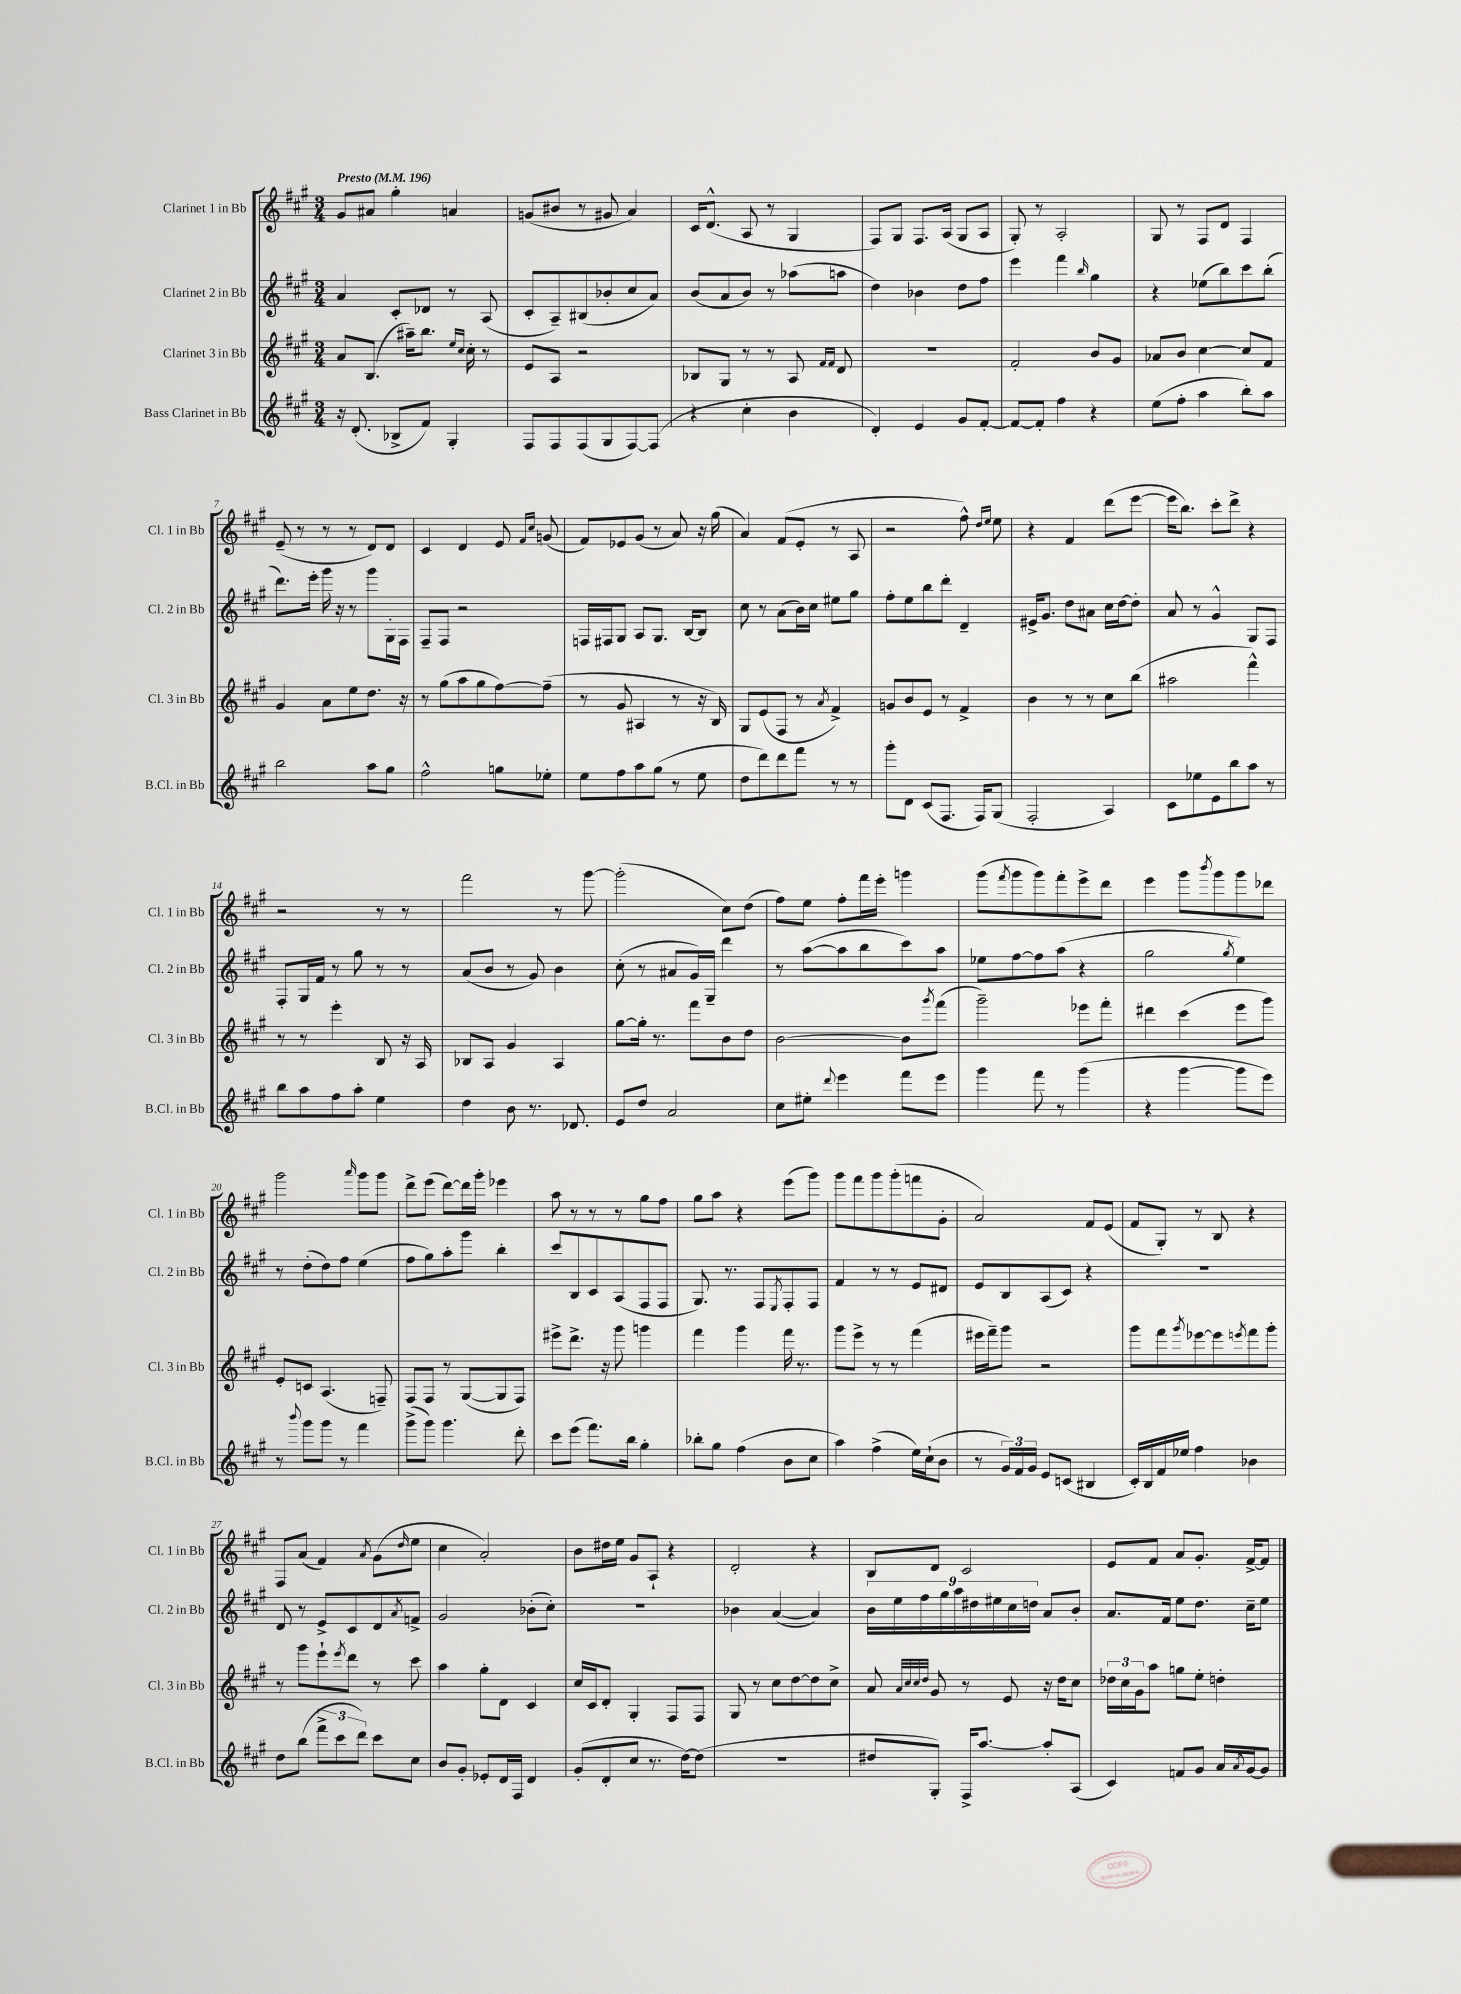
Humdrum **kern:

**kern	**kern	**kern	**kern
*part4	*part3	*part2	*part1
*staff4	*staff3	*staff2	*staff1
*I"Bass Clarinet in Bb	*I"Clarinet 3 in Bb	*I"Clarinet 2 in Bb	*I"Clarinet 1 in Bb
*I'B.Cl. in Bb	*I'Cl. 3 in Bb	*I'Cl. 2 in Bb	*I'Cl. 1 in Bb
*clefG2	*clefG2	*clefG2	*clefG2
*k[f#c#g#]	*k[f#c#g#]	*k[f#c#g#]	*k[f#c#g#]
*M3/4	*M3/4	*M3/4	*M3/4
*MM196	*MM196	*MM196	*MM196
=1	=1	=1	=1
!	!	!	!LO:TX:a:B:t=Presto
16r	8a/L	4a/	8g#/L
(8.d'/	.	.	.
.	(8.B/J	.	8a#X/J
8B-X^/L	.	8c#'/L	4gg#'\
.	16aa#X~\KL)	.	.
8f#/J)	8.bb\J	8d-X/J	.
4G#'/	.	8r	4an/
.	16qqee/LL	.	.
.	16qqcc#/JJ	.	.
.	16cc#'\	.	.
.	8r	(8A/	.
=2	=2	=2	=2
8F#/L	8e/L	8c#'/L	(8gn/L
8F#/	8A/J	8A~/)	8b#X/J
(8F#/	2r	(8B#X/	8r
8G#/	.	8b-X'/	8g#X/
[8F#/)	.	8cc#/	4a/)
(8F#/J]	.	8a/J)	.
=3	=3	=3	=3
4r	8B-X/L	(8b/L	16c#/KL
.	.	.	(8.d^^/J
.	8G#/J	8a/	.
4cc#'\	8r	8b/J)	8A/
.	8r	8r	8r
4b\	8A/	(8aa-X\L	4G#/
.	16qqf#/LL	.	.
.	16qqf#/JJ	.	.
.	8d/	8aan\J	.
=4	=4	=4	=4
4d'/)	2.r	4dd\)	8F#/L)
.	.	.	8G#/J
4e/	.	4b-X\	8.F#/L
.	.	.	(16A/Jk
8g#/L	.	8dd\L	8G#/L
[8f#'/J	.	8ff#\J	8A/J
=5	=5	=5	=5
8f#/L_	2f#'/	4eee\	8G#'/)
8f#'/J]	.	.	8r
4ff#\	.	4fff#\	2A'/
.	.	16qqbb/	.
4r	8b/L	4gg#\	.
.	8g#/J	.	.
=6	=6	=6	=6
(8ee\L	8a-X/L	4r	8G#/
8ff#'\J	8b/J	.	8r
4aa\	[4cc#\	(8ee-X\L	8F#/L
.	.	8bb\)	8d/J
8bb'\L)	8cc#/L]	8ccc#\	4F#/
8aa\J	8f#/J	(8bb'\J	.
!!LO:LB:g=z
=7	=7	=7	=7
2bb\	4g#/	8.ddd\L)	(8e~/
.	.	.	8r
.	.	16eee'\Jk	.
.	8a\L	16ggg#\	8r
.	.	16r	.
.	8ee\	8r	8r
8aa\L	8.dd\J	8ggg#\L	8d/L)
8gg#\J	.	16G#'\L	8d/J
.	16r	16F#\JJ	.
=8	=8	=8	=8
2ff#^^\	8r	8F#~/L	4c#/
.	(8gg#\L	8F#/J	.
.	8aa\	2r	4d/
.	8gg#\	.	.
8ggn\L	[8ff#\)	.	8e/
.	.	.	16qqf#/LL
.	.	.	16qqcc#/JJ
8ee-X'\J	(8ff#~\J]	.	(8gn/
=9	=9	=9	=9
8ee\L	8r	16Fn/LL	8f#/L)
.	.	16F#X/J	.
8ff#\	8g#/	8G#/J	8e-X/
8aa\	4A#X/	8A/L	(8g#/J
(8gg#\J	.	8.G#/J	8r
8r	8r	.	8a/)
.	.	[16B/KL	.
8ee\	16r	8B/J]	16r
.	16B/)	.	(16gg#\
=10	=10	=10	=10
8dd\L	8G#/L	8cc#\	4a/)
8ddd\)	(8e/	8r	.
8ddd\	8F#/J	(8a\L	(8f#/L
8fff#\J	8r	16b\L)	8e'/J
.	.	16cc#\JJ	.
.	8qa/	.	.
8r	4f#^/)	8ee#X\L	8r
8r	.	8gg#\J	8A/
=11	=11	=11	=11
8ggg#'\L	8gn/L	8ff#'\L	2r
8d\J	8b/	8ee\	.
(8c#/L	8e/J	8bb\	.
8.F#/J	8r	8ddd'\J	.
.	4f#^/	4d~/	8ff#^^\)
16F#/KL)	.	.	.
.	.	.	16qqdd/LL
.	.	.	16qqee/JJ
(8G#/J	.	.	8ee\
=12	=12	=12	=12
2F#'/	4b\	16e#X^/KL	4r
.	.	8.g#/J	.
.	8r	8dd\L	4f#/
.	8r	8a#X\J	.
4A/)	8cc#\L	16cc#\LL	(8ddd\L
.	.	[16dd\J	.
.	(8bb\J	8dd'\J]	[8eee\J
=13	=13	=13	=13
8c#\L	2aa#X\	8a/	16eee\KL]
.	.	.	8.bb\J)
8ee-X\	.	8r	.
8e\	.	4g#^^/	8ccc#'\L
8bb\	.	.	8ddd^\J
8aa\J	4fff#^^\)	8G#/L	4r
8r	.	8F#/J	.
!!LO:LB:g=z
=14	=14	=14	=14
8bb\L	8r	8F#'/L	2r
8aa\	8r	16G#/L	.
.	.	16f#/JJ	.
8ff#\	4eee'\	8r	.
8aa'\J	.	8gg#\	.
4ee\	8B/	8r	8r
.	16r	8r	8r
.	16A/	.	.
=15	=15	=15	=15
4dd\	8B-X/L	(8a/L	2fff#\
.	8A/J	8b/J	.
8b\	4g#/	8r	.
8.r	.	8g#/)	.
.	4A/	4b\	8r
8.d-X/	.	.	.
.	.	.	[8ggg#\
=16	=16	=16	=16
8e/L	[8gg#\L	(8cc#'\	(2ggg#'\]
8dd/J	16gg#'\Jk]	8r	.
.	8.r	.	.
2a/	.	8a#X/L	.
.	8fff#\L	16g#/L)	.
.	.	16G#~/JJ	.
.	8b\	4ddd\	8cc#\L)
.	8dd\J	.	(8dd\J
=17	=17	=17	=17
8cc#\L	[2b\	8r	8ff#\L)
8ee#X'\J	.	([8aa\L	8ee\J
8qqddd/	.	.	.
4eee\	.	8aa\]	8ff#'\L
.	.	8bb\	16fff#\L
.	.	.	16eee'\JJ
8fff#\L	8b\L]	8ccc#\)	4gggn\
.	8qggg#/	.	.
8eee\J	(8fff#\J	8aa\J	.
=18	=18	=18	=18
4ggg#\	2ggg#~\)	8ee-X\L	(8ggg#\L
.	.	.	8qfff#/
.	.	[8ff#\	8ggg#\
8fff#\	.	8ff#\]	8ggg#\)
8r	.	(8aa\J	8fff#'\
(4ggg#\	8eee-X\L	4r	8eee^\
.	8fff#'\J	.	8ddd\J
=19	=19	=19	=19
4r	4ddd#X\	2gg#\	4eee\
[4ggg#\	(4ccc#\	.	8ggg#\L
.	.	.	8qbbb/
.	.	.	8ggg#\
.	.	8qgg#/	.
8ggg#\L]	8eee\L	4ee\)	8ggg#\
8eee\J)	8ggg#\J)	.	8ddd-X\J
!!LO:LB:g=z
=20	=20	=20	=20
8r	8e'/L	8r	2ggg#\
8qqbbb/	.	.	.
8ggg#\L	8cn/J	(8dd'\L	.
8ggg#\J	(4.A/	8dd\)	.
8r	.	8ff#\J	.
.	.	.	16qqaaa/
4fff#\	.	(4ee\	8ggg#\L
.	8Fn~/)	.	8ggg#\J
=21	=21	=21	=21
(8ggg#^\L	8F#/L	8ff#\L	8ddd^\L
8ggg#\J)	8F#/J	8gg#\)	(8eee\J
4.ggg#\	8r	8aa'\	[8ddd\L)
.	([8G#/L	8ggg#\J	16ddd\L]
.	.	.	16ggg#'\JJ
.	8G#/]	4bb'\	4eee-X\
8ddd'\	8F#/J)	.	.
=22	=22	=22	=22
8ccc#\L	8eee#X^\L	8ccc#/L	8aa\
(8eee\J	8.ddd^\J	8B/	8r
8.fff#\L)	.	8c#/	8r
.	16r	.	.
.	8ggg#\	(8A/	8r
16bb\Jk	.	.	.
4gg#'\	4gggn\	8F#/	8gg#\L
.	.	8F#/J	8ff#\J
=23	=23	=23	=23
8bb-X'\L	4fff#\	8.G#/)	8gg#\L
8gg#\J	.	.	8aa\J
.	.	8.r	.
(4ff#\	4ggg#\	.	4r
.	.	8F#/L	.
.	.	8qE/	.
8b\L	16fff#\	8F#'/	(8eee\L
.	8.r	.	.
8cc#\J	.	8F#/J	8ggg#\J)
=24	=24	=24	=24
4aa\)	8ggg#\L	4f#/	8ggg#\L
.	8eee^\J	.	8fff#\
(4ff#^\	8r	8r	8ggg#\
.	8r	8r	(8ggg#'\
16ee\LL)	(4fff#\	8e/L	8fffn\
(16cc#`\J	.	.	.
8b\J	.	8d#X/J	8g#'\J
=25	=25	=25	=25
8r	16eee#X\LL	8e/L	2a/)
.	16fff#~\J)	.	.
24g#/LL)	8ggg#\J	8B/	.
24f#/	.	.	.
24g#/JJ	.	.	.
8e/L	2r	(8A/	.
(8cn/J	.	8c#/J)	.
4B#X/	.	4r	8f#/L
.	.	.	(8e/J
=26	=26	=26	=26
16c#'/LL)	8ggg#\L	2.r	8f#/L
16B/	.	.	.
16f#/	8fff#\	.	8G#'/J)
16ee-X/JJ	.	.	.
.	8qggg#/	.	.
4ff#\	[8eee-X\	.	8r
.	8eee-\]	.	8B/
.	8qeeen/	.	.
4b-X\	8fff#\	.	4r
.	8ggg#'\J	.	.
!!LO:LB:g=z
=27	=27	=27	=27
8dd\L	8r	8d/	8F#/L
(8bb\J	8ggg#\L	8r	(8a/J
12fff#^\L	8eee`\	8e^/L	4f#/)
12ccc#\	.	.	.
.	8qeee/	.	.
.	8ddd\J	8c#/	.
12ddd\J)	.	.	.
.	.	.	8qa/
8ccc#\L	8r	8d/	(8g#\L
.	.	8qa/	16qqdd/
8cc#\J	8ccc#\	8fn^/J	8ee\J
=28	=28	=28	=28
8b/L	4aa\	2g#/	4cc#\
8g#'/J	.	.	.
8e-X'/L	8gg#'\L	.	2a'/)
16d/L	8d\J	.	.
16F#/JJ	.	.	.
4d/	4c#/	(8b-X'\L	.
.	.	8cc#'\J)	.
=29	=29	=29	=29
(8g#'/L	16cc#/LL	2.r	8b\L
.	16c#/J	.	.
8d'/	8d'/J	.	16dd#X\L
.	.	.	16ee\JJ
8cc#/J	4G#'/	.	8g#/L
8.r	.	.	8A`/J
.	8F#/L	.	4r
[16dd\KL)	.	.	.
(8dd\J]	8F#/J	.	.
=30	=30	=30	=30
2.r	8G#/	4b-X\	2d'/
.	8r	.	.
.	8cc#\L	([4a/	.
.	[8dd\	.	.
.	8dd\]	4a/])	4r
.	8cc#^\J	.	.
=31	=31	=31	=31
8dd#X/L	8a/	18b\LL	8B/L
.	.	18ee\	.
.	.	18ff#\	.
.	32qqa/LLL	.	.
.	32qqcc#/	.	.
.	32qqcc#/	.	.
.	32qqdd/JJJ	.	.
8G#'/J)	8g#/	.	8d/J
.	.	18gg#\	.
.	.	18aa\	.
16F#^/KL	8r	.	2c#/
.	.	18dd#X\	.
[8.aa/J	.	.	.
.	.	18ee#X\	.
.	8e/	.	.
.	.	18cc#\	.
.	.	18ddn\JJ	.
8aa'/L]	16r	8a/L	.
.	16dd\KL	.	.
(8A/J	8cc#\J	8b'/J	.
=32	=32	=32	=32
4c#/)	24dd-X\LL	8.a/L	8e/L
.	24cc#\	.	.
.	24g#\J	.	.
.	8aa\J	.	8f#/J
.	.	16f#/Jk	.
8fn/L	8ggn\L	8ee\L	8a/L
8g#/J	8ee'\J	8.dd\J	8.g#'/J
16a/LL	4ddn'\	.	.
8qa/	.	.	.
[16g#/J	.	16cc#~\KL	[16f#^/KL
8g#/J]	.	8ee\J	8f#/J]
==	==	==	==
*-	*-	*-	*-
